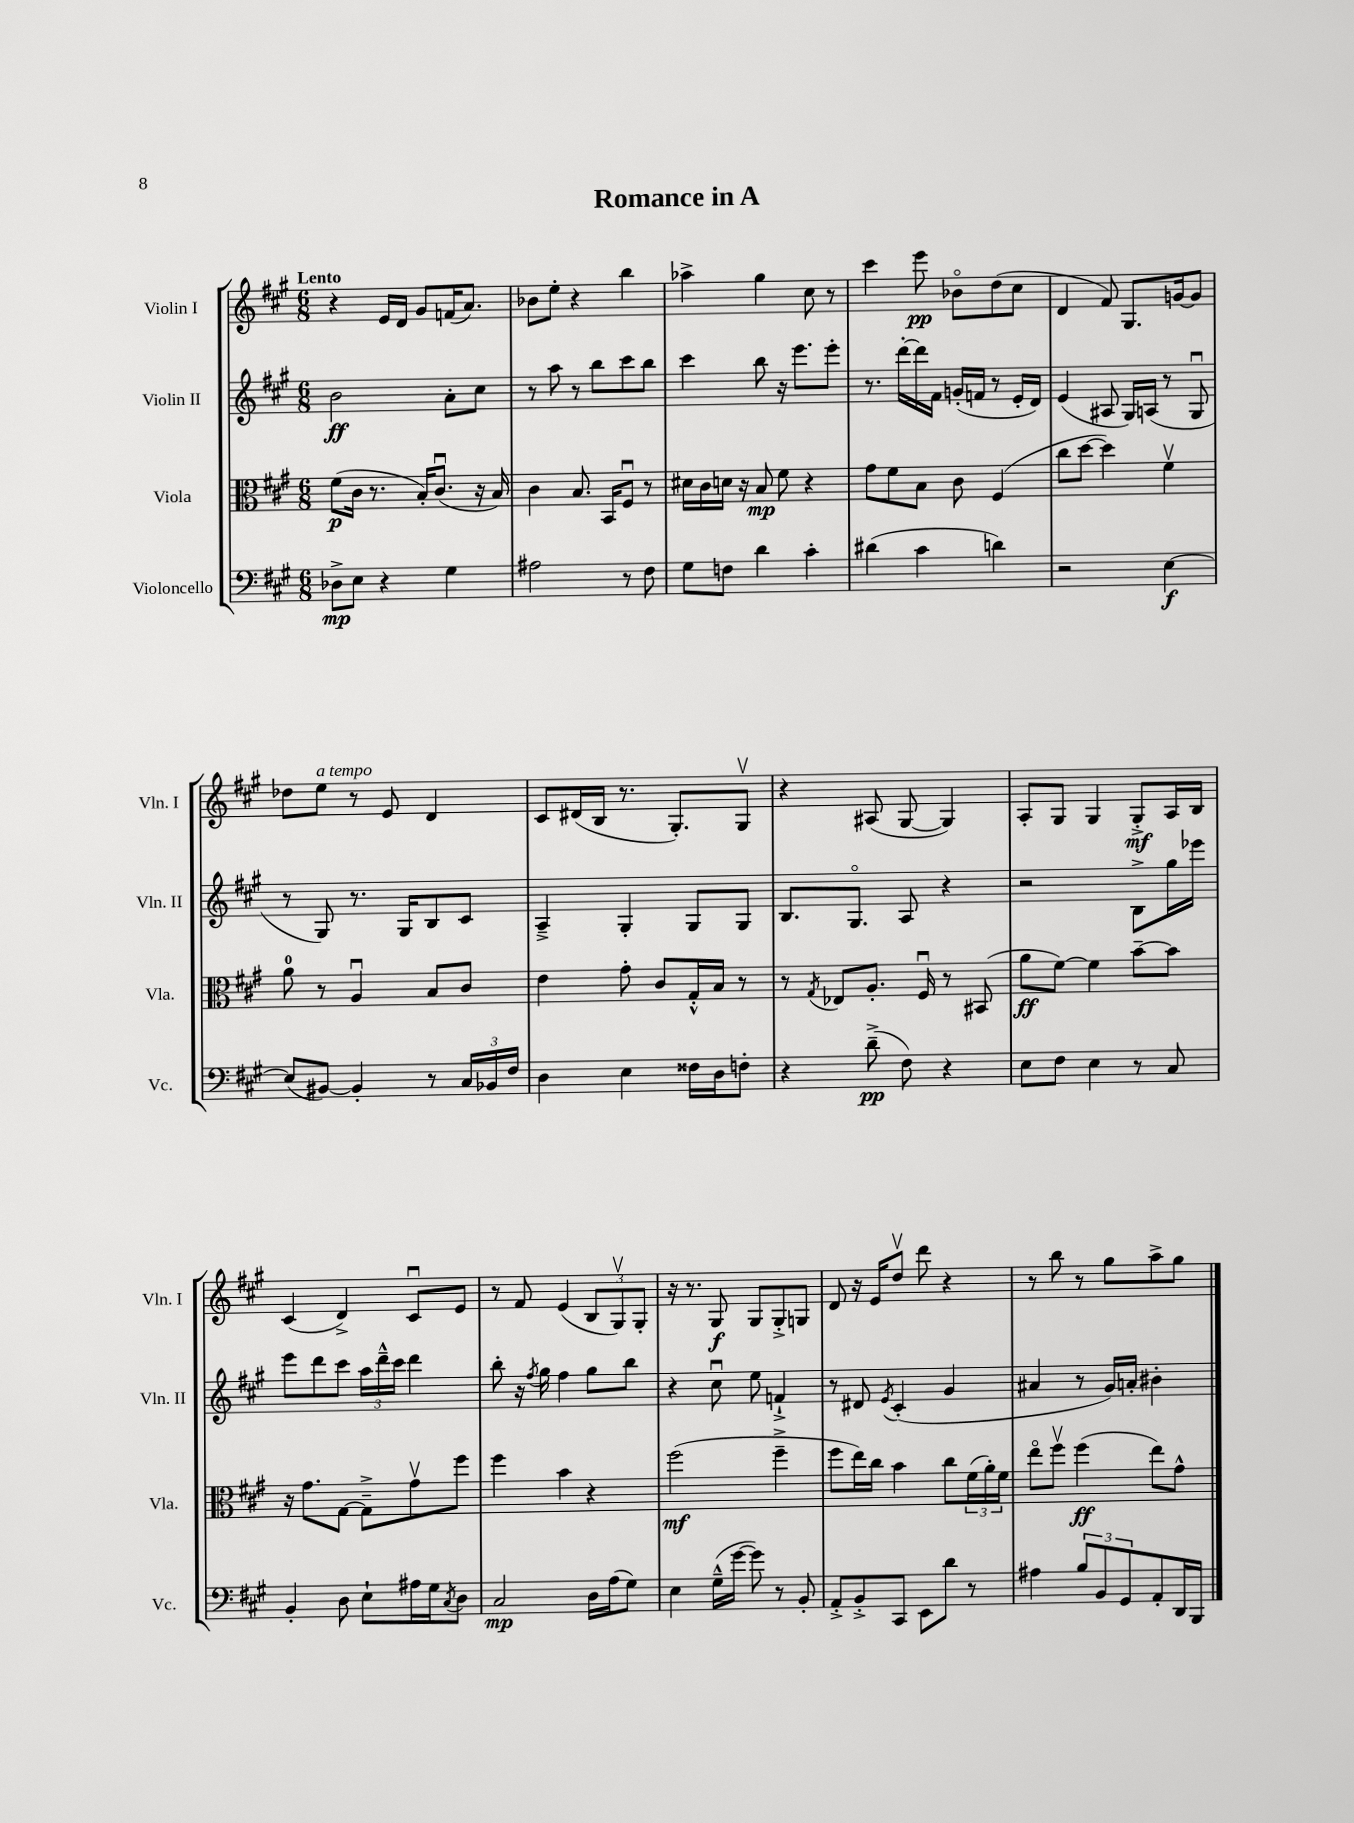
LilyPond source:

\header { title = "Romance in A" }
<<
\new StaffGroup <<
\new Staff = "s0" \with { instrumentName = "Violin I" shortInstrumentName = "Vln. I" } {
    \clef treble \key a \major \numericTimeSignature \time 6/8 \tempo "Lento"
    r4 e'16 d'16 gis'8 f'16( a'8.) |
    bes'8 e''8-. r4 b''4 |
    aes''4-> gis''4 cis''8 r8 |
    cis'''4 e'''8\pp bes'8\flageolet d''8( cis''8 |
    d'4 fis'8) gis8. g'16~ g'8 |
    des''8 e''8^\markup { \italic "a tempo" } r8 e'8 d'4 |
    cis'8 dis'16( b16 r8. gis8.-.) gis8\upbow |
    r4 ais8( gis8~ gis4) |
    a8-. gis8 gis4 gis8-.->\mf a16 b16 |
    cis'4( d'4->) cis'8\downbow e'8 |
    r8 fis'8 e'4( \tuplet 3/2 { b8 gis8\upbow) gis8-. } |
    r16 r8. gis8\f gis8 gis8-.-> g8 |
    d'8 r16 e'16 d''8\upbow d'''8 r4 |
    r8 b''8 r8 gis''8 a''8-> gis''8 \bar "|." |
}
\new Staff = "s1" \with { instrumentName = "Violin II" shortInstrumentName = "Vln. II" } {
    \clef treble \key a \major \numericTimeSignature \time 6/8
    b'2\ff a'8-. cis''8 |
    r8 a''8 r8 b''8 cis'''8 b''8 |
    cis'''4 b''8 r16 e'''8. e'''8-. |
    r8. d'''16~-. d'''16 fis'16 g'16-.( f'16 r8 e'16-. d'16) |
    e'4( ais8 gis16) a16( r8 gis8\downbow |
    r8 gis8) r8. gis16 b8 cis'8 |
    a4---> gis4-. gis8 gis8 |
    b8. gis8.\flageolet a8 r4 |
    r2 b8-> gis''16 ees'''16 |
    e'''8 d'''8 cis'''8 \tuplet 3/2 { a''16 d'''16---^ cis'''16 } d'''4 |
    b''8-. r16 \acciaccatura { fis''8 } gis''16 fis''4 gis''8 b''8 |
    r4 cis''8\downbow e''8 f'4-!-> |
    r8 dis'8 \acciaccatura { e'8 } cis'4-.( gis'4 |
    ais'4 r8 gis'16) a'16-. bis'4-. \bar "|." |
}
\new Staff = "s2" \with { instrumentName = "Viola" shortInstrumentName = "Vla." } {
    \clef alto \key a \major \numericTimeSignature \time 6/8
    fis'8\p( cis'16 r8. b16-.) cis'8.\downbow( r16 b16) |
    cis'4 b8. b,16 fis8\downbow r8 |
    dis'16 cis'16 d'16 r16 b8\mp fis'8 r4 |
    gis'8 fis'8 b8 cis'8 fis4( |
    cis''8 d''8~ d''4) fis'4\upbow |
    a'8-0 r8 a4\downbow b8 cis'8 |
    e'4 gis'8-. cis'8 gis16-.-^ b16 r8 |
    r8 \acciaccatura { gis8 } ees8 a8.-. fis16\downbow r8 bis,8( |
    a'8\ff fis'8~) fis'4 b'8~-- b'8 |
    r16 gis'8. gis8~ gis8---> gis'8\upbow fis''8 |
    fis''4 b'4 r4 |
    fis''2\mf( fis''4---> |
    fis''8 e''16) cis''16 b'4 cis''8 \tuplet 3/2 { fis'16( a'16-.) fis'16 } |
    e''8\flageolet fis''8\upbow fis''4\ff( e''8) gis'8-^ \bar "|." |
}
\new Staff = "s3" \with { instrumentName = "Violoncello" shortInstrumentName = "Vc." } {
    \clef bass \key a \major \numericTimeSignature \time 6/8
    des8->\mp e8 r4 gis4 |
    ais2 r8 fis8 |
    gis8 f8 d'4 cis'4-. |
    dis'4( cis'4 d'4) |
    r2 e4~\f |
    e8( bis,8~) bis,4-. r8 \tuplet 3/2 { cis16 bes,16 fis16 } |
    d4 e4 fisis16 d16 f8-. |
    r4 d'8--->\pp( fis8) r4 |
    e8 fis8 e4 r8 cis8 |
    b,4-. d8 e8-! ais16 gis16 \acciaccatura { cis8 } d8 |
    cis2\mp d16 a16( gis8) |
    e4 gis16---^( gis'16~ gis'8) r8 b,8-. |
    a,8-.-> b,8-.-> cis,8 e,8 d'8 r8 |
    ais4 \tuplet 3/2 { b8 b,8 gis,8 } a,8-. d,16 b,,16 \bar "|." |
}
>>
>>
\layout { \context { \Score \remove "Bar_number_engraver" } }
